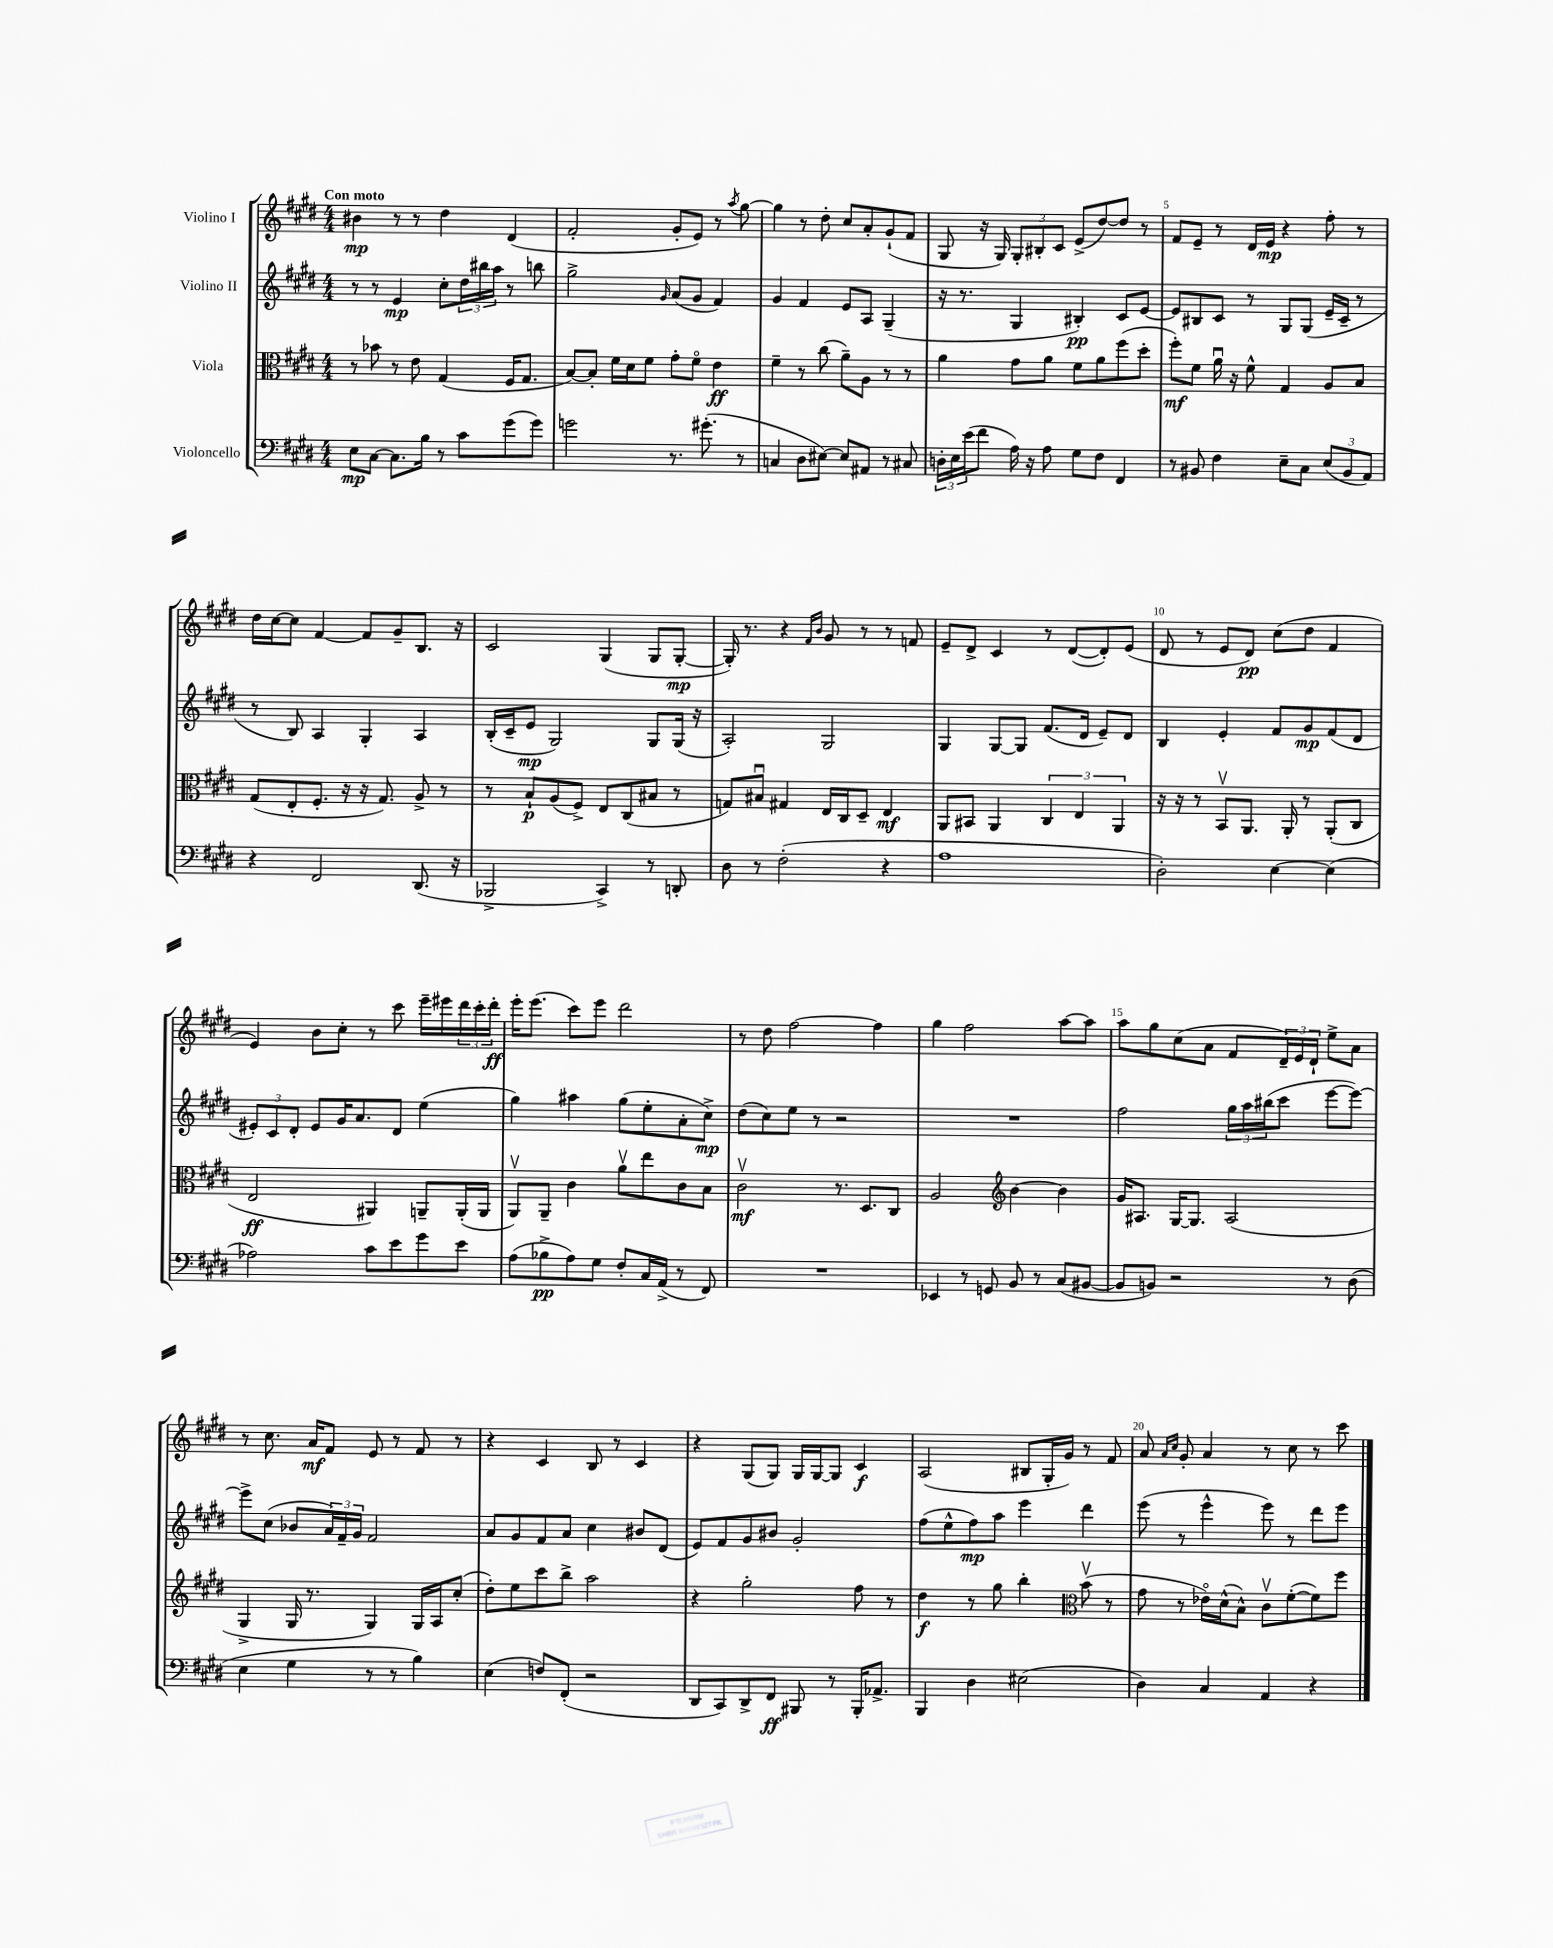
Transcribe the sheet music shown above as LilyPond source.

<<
\new StaffGroup <<
\new Staff = "s0" \with { instrumentName = "Violino I" } {
    \clef treble \key e \major \numericTimeSignature \time 4/4 \tempo "Con moto"
    bis'4\mp r8 r8 dis''4 dis'4( |
    fis'2-. gis'8-. e'8) r8 \acciaccatura { a''8 } gis''8~ |
    gis''4 r8 dis''8-. cis''8 a'8-. gis'8-!( fis'8 |
    gis8 r16 gis16) \tuplet 3/2 { gis8-. bis8-. cis'8 } e'8->( dis''8~) dis''8 r8 |
    fis'8 e'8-- r8 dis'16 e'16\mp r4 fis''8-. r8 |
    dis''16 cis''16~ cis''8 fis'4~ fis'8 gis'8-- b8. r16 |
    cis'2 gis4( gis8 gis8~-.\mp |
    gis16-.) r8. r4 \grace { fis'16 b'16 } gis'8 r8 r8 f'8 |
    e'8-- dis'8-> cis'4 r8 dis'8~( dis'8-.) e'8( |
    dis'8 r8 e'8 dis'8\pp) cis''8( dis''8 fis'4 |
    e'4) b'8 cis''8-. r8 cis'''8 e'''16-- eis'''16 \tuplet 3/2 { dis'''16 cis'''16-. dis'''16-.\ff } |
    e'''16-. e'''8.( cis'''8) e'''8 dis'''2 |
    r8 dis''8 fis''2~ fis''4 |
    gis''4 fis''2 a''8~ a''8 |
    a''8 gis''8 cis''8( a'8 fis'8 \tuplet 3/2 { dis'16--) e'16 dis'16-! } e''8-> a'8 |
    r8 cis''8. a'16\mf fis'8 e'8 r8 fis'8 r8 |
    r4 cis'4 b8 r8 cis'4 |
    r4 gis8( gis8) gis16 gis16~ gis8 cis'4\f |
    a2( bis8 gis16-. gis'16) r8 fis'8 |
    a'8 \grace { a'16 cis''16 } gis'8-. a'4 r8 cis''8 r8 cis'''8 \bar "|." |
}
\new Staff = "s1" \with { instrumentName = "Violino II" } {
    \clef treble \key e \major \numericTimeSignature \time 4/4
    r8 r8 e'4\mp cis''8-. \tuplet 3/2 { dis''16 bis''16 a''16 } r8 b''8 |
    gis''2-> \grace { gis'16 } a'8( gis'8 fis'4) |
    gis'4 fis'4 e'8 a8 gis4--( |
    r16 r8. gis4 bis4-.\pp) cis'8 e'8~ |
    e'8 bis8 cis'8 r8 gis8 gis8( e'16-- cis'16-- r8 |
    r8 b8) a4 gis4-. a4 |
    b16-.( cis'16-- e'8\mp gis2) gis8 gis16( r16 |
    a2-.) gis2 |
    gis4 gis8~ gis8 fis'8.( dis'16 e'8--) dis'8 |
    b4 e'4-. fis'8 gis'8\mp fis'8( dis'8 |
    \tuplet 3/2 { eis'8-.) cis'8 dis'8-. } eis'8 gis'16 a'8. dis'8 e''4( |
    gis''4) ais''4 gis''8( e''8-. a'8-. cis''8->\mp) |
    dis''8( cis''8) e''8 r8 r2 |
    R1 |
    fis''2 \tuplet 3/2 { gis''16 a''16 bis''16( } cis'''8 e'''8~ e'''8~) |
    e'''8-> cis''8( bes'8 \tuplet 3/2 { a'16) fis'16-- gis'16 } fis'2 |
    a'8 gis'8 fis'8 a'8 cis''4 bis'8 dis'8( |
    e'8) fis'8 gis'8 bis'8 gis'2-. |
    fis''8( e''8-^ fis''8\mp) a''8 e'''4 dis'''4 |
    e'''8( r8 e'''4-^ e'''8) r8 dis'''8 e'''8 \bar "|." |
}
\new Staff = "s2" \with { instrumentName = "Viola" } {
    \clef alto \key e \major \numericTimeSignature \time 4/4
    r8 bes'8 r8 e'8 gis4( fis16 gis8. |
    b8~) b8-. fis'16 dis'16 fis'8 gis'8-. fis'8\flageolet e'4\ff |
    fis'4-- r8 cis''8( a'8--) a8 r8 r8 |
    a'4 gis'8 a'8 fis'8 a'8 fis''8( dis''8-. |
    fis''8-.\mf) fis'8 a'16\downbow r16 fis'8-^ gis4 a8 b8 |
    gis8( e8-. fis8.-. r16 r16 gis8.) a8-> r8 |
    r8 b8-!\p a8( fis8->) e8 cis8( bis8 r8 |
    g8) bis8\downbow gis4 e16 cis16 dis8-- e4\mf |
    a,8 bis,8 a,4 \tuplet 3/2 { cis4 e4 a,4 } |
    r16 r16 r8 b,8\upbow a,8. a,16-. r8 a,8-.( cis8 |
    e2\ff ais,4) a,8-- a,16-.( a,16 |
    a,8\upbow) a,8-- cis'4 a'8\upbow e''8 cis'8 b8 |
    cis'2\upbow\mf r8. dis8. cis8 |
    a2 \clef treble b'4~ b'4 |
    gis'16 ais8. gis16~ gis8. ais2( |
    gis4-> gis16 r8. gis4) gis16 a16 cis''8-.( |
    dis''8-.) e''8 cis'''8 b''8-> a''2 |
    r4 gis''2-. fis''8 r8 |
    dis''4\f r8 gis''8 b''4-. \clef alto b'8\upbow( r8 |
    gis'8 r8 ees'16\flageolet) dis'16-^( b8-^) cis'8\upbow fis'8~-.( fis'8) fis''8 \bar "|." |
}
\new Staff = "s3" \with { instrumentName = "Violoncello" } {
    \clef bass \key e \major \numericTimeSignature \time 4/4
    e8\mp cis8~ cis8. b16 r8 cis'8 gis'8( gis'8) |
    g'2 r8. gis'8.-.( r8 |
    c4 dis8 eis8~) eis8 ais,8 r8 cis8 |
    \tuplet 3/2 { d16-. e16 e'16( } fis'8 a16) r16 a8 gis8 fis8 fis,4 |
    r8 bis,8 fis4 e8-- cis8 \tuplet 3/2 { e8( bis,8 a,8) } |
    r4 fis,2 dis,8.( r16 |
    bes,,2-> cis,4->) r8 d,8-. |
    dis8 r8 fis2-.( r4 |
    a1 |
    dis2-.) e4~ e4( |
    aes2) cis'8 e'8 gis'8 e'8 |
    a8( bes8->\pp a8) gis8 fis8-. cis16 a,16->( r8 fis,8) |
    R1 |
    ees,4 r8 g,8 b,8 r8 cis8( bis,8~ |
    bis,8 b,8) r2 r8 dis8( |
    e4 gis4 r8 r8 b4) |
    e4( f8) fis,8-.( r2 |
    dis,8 cis,8) dis,8-> fis,8\ff bis,,8 r8 bis,,16-. aes,8.-> |
    b,,4 dis4 eis2( |
    dis4) cis4 a,4 r4 \bar "|." |
}
>>
>>
\layout { \context { \Score \override BarNumber.break-visibility = ##(#f #t #t) barNumberVisibility = #(every-nth-bar-number-visible 5) } }
